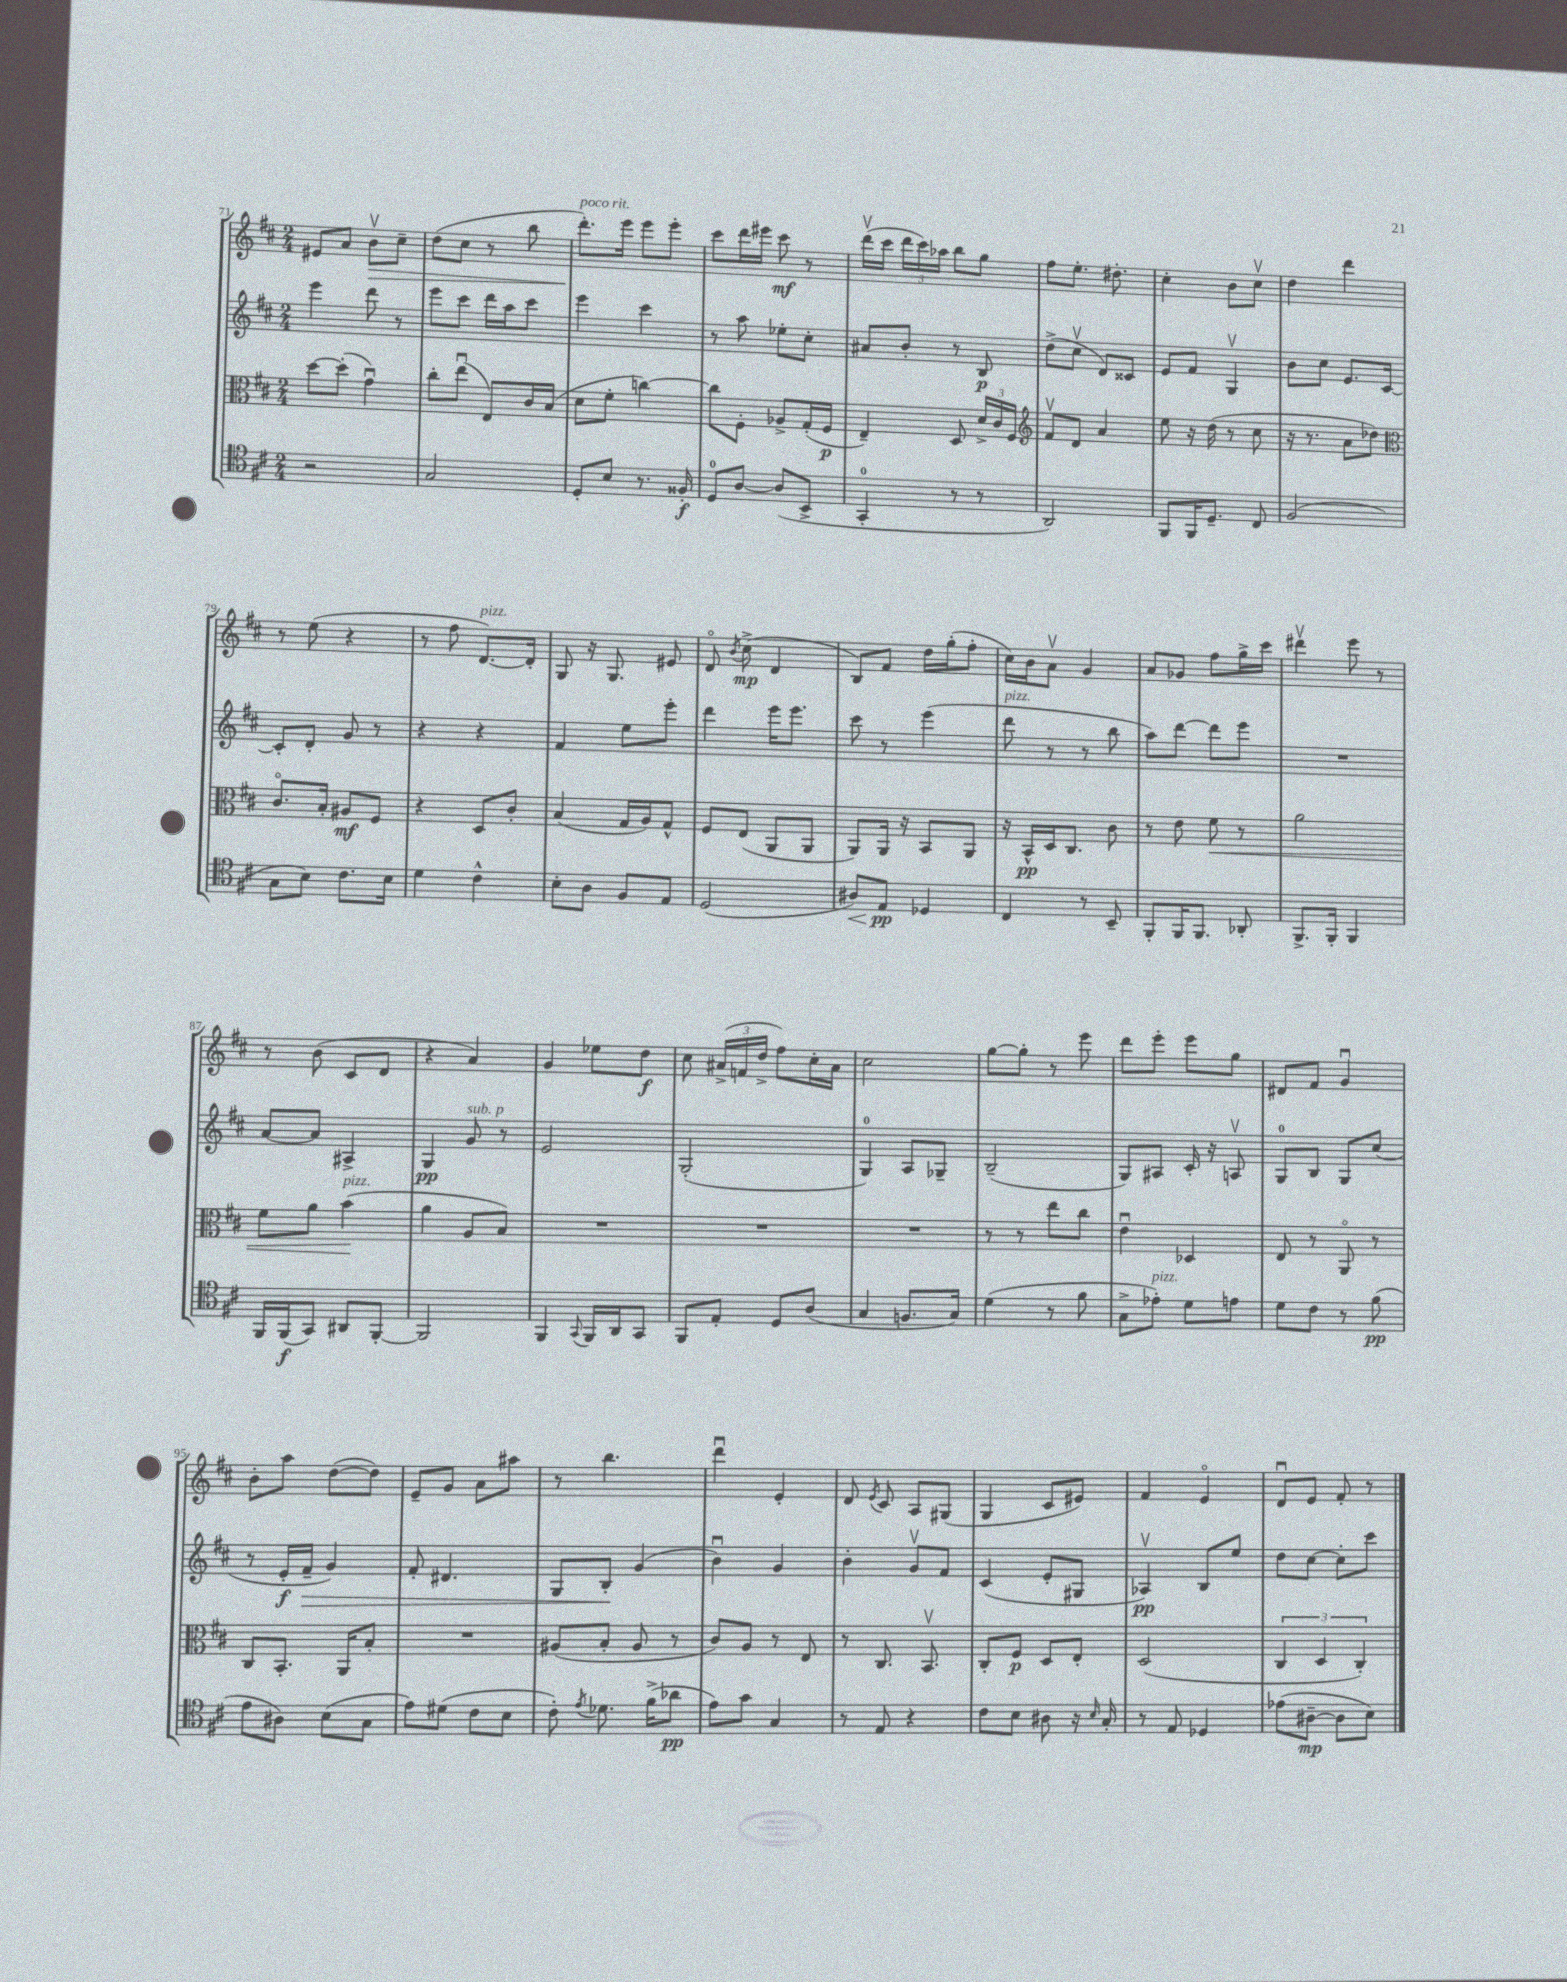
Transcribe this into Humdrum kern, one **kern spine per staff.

**kern	**dynam	**kern	**dynam	**kern	**dynam	**kern	**dynam
*part4	*part4	*part3	*part3	*part2	*part2	*part1	*part1
*staff4	*staff4	*staff3	*staff3	*staff2	*staff2	*staff1	*staff1
*clefC4	*	*clefC3	*	*clefG2	*	*clefG2	*
*k[f#c#]	*	*k[f#c#]	*	*k[f#c#]	*	*k[f#c#]	*
*M2/4	*	*M2/4	*	*M2/4	*	*M2/4	*
=71	=71	=71	=71	=71	=71	=71	=71
2r	.	[8dd\L	.	4eee\	.	8e#X/L	.
.	.	(8dd'\J]	.	.	.	8a/J	.
!	!	!	!	!	!	!	!LO:HP:b
.	.	4gu\)	.	8ddd\	.	8bv\L	>
.	.	.	.	8r	.	8cc#~\J	.
=72	=72	=72	=72	=72	=72	=72	=72
2G/	.	8cc#'\L	.	8eee\L	.	(8dd\L	.
.	.	(8eeu\J	.	8ccc#\J	.	8cc#\J	.
.	.	8E/L)	.	16ddd\LL	.	8r	.
.	.	.	.	16aa\J	.	.	.
.	.	16c#/L	.	8ccc#\J	.	8bb\	.
.	.	(16B/JJ	.	.	.	.	.
=73	=73	=73	=73	=73	=73	=73	=73
!	!	!	!	!	!	!LO:TX:a:i:t=poco rit.	!
8D'/L	.	8d\L	.	4eee\	.	8.ddd'\L)	.
8B/J	.	8f#'\J	.	.	.	.	.
.	.	.	.	.	.	16eee\Jk	]
8.r	.	[4ccn\)	.	4ccc#\	.	8eee\L	.
.	.	.	.	.	.	8eee'\J	.
16F##X'/	f	.	.	.	.	.	.
=74	=74	=74	=74	=74	=74	=74	=74
8D/L	.	8cc\L]	.	8r	.	8ccc#\L	.
[8A/J	.	8F#'\J	.	8aa\	.	16ddd\L	.
.	.	.	.	.	.	16eee#X\JJ	.
(8A/L]	.	8A-X^/L	.	8ee-X'\L	.	8ccc#\	mf
8BB^/J	.	(16G'/L	.	8cc#'\J	.	8r	.
.	.	16F#/JJ	p	.	.	.	.
=75	=75	=75	=75	=75	=75	=75	=75
4GG'/	.	4E~/)	.	8a#X/L	.	(16dddv\LL	.
.	.	.	.	.	.	16ccc#\JJ	.
.	.	.	.	8b'/J	.	24ddd\LL	.
.	.	.	.	.	.	24ccc#\)	.
.	.	.	.	.	.	24aa-X\JJ	.
8r	.	8D/	.	8r	.	8bb\L	.
8r	.	24d^/LL	.	8B/	p	8gg\J	.
.	.	24c#/	.	.	.	.	.
.	.	24F#/JJ	.	.	.	.	.
=76	=76	=76	=76	=76	=76	=76	=76
*	*	*clefG2	*	*	*	*	*
2AA/)	.	8f#v/L	.	(8dd^\L	.	8ff#\L	.
.	.	8d/J	.	8cc#v\J	.	8.ee'\J	.
.	.	4a/	.	8d/L)	.	.	.
.	.	.	.	.	.	8.dd#X'\	.
.	.	.	.	8c##X/J	.	.	.
=77	=77	=77	=77	=77	=77	=77	=77
8FF#/L	.	8ee\	.	8e/L	.	4cc#'\	.
16FF#/K	.	16r	.	8f#/J	.	.	.
8.D~/J	.	(16dd\	.	.	.	.	.
.	.	8r	.	4Gv/	.	8b\L	.
8C#/	.	8cc#\	.	.	.	8cc#v\J	.
=78	=78	=78	=78	=78	=78	=78	=78
(2F#/	.	16r	.	8b\L	.	4dd\	.
.	.	8.r	.	.	.	.	.
.	.	.	.	8cc#\J	.	.	.
.	.	8a\L	.	8.e/L	.	4ddd\	.
.	.	8dd-X\J)	.	.	.	.	.
.	.	.	.	[16c#/Jk	.	.	.
!!LO:LB:g=z
=79	=79	=79	=79	=79	=79	=79	=79
*	*	*clefC3	*	*	*	*	*
8G\L	.	8.c#/L	.	8c#'/L]	.	8r	.
8B\J)	.	.	.	8d'/J	.	(8ee\	.
.	.	16B'/Jk	.	.	.	.	.
8.c#\L	.	8A#X/L	mf	8g/	.	4r	.
.	.	8F#/J	.	8r	.	.	.
16B\Jk	.	.	.	.	.	.	.
=80	=80	=80	=80	=80	=80	=80	=80
4d\	.	4r	.	4r	.	8r	.
.	.	.	.	.	.	8ff#\	.
!	!	!	!	!	!	!LO:TX:a:i:t=pizz.	!
4c#^^\	.	8D/L	.	4r	.	[8.d/L)	.
.	.	8c#'/J	.	.	.	.	.
.	.	.	.	.	.	16d'/Jk]	.
=81	=81	=81	=81	=81	=81	=81	=81
8B'\L	.	(4B/	.	4f#/	.	8G/	.
8A\J	.	.	.	.	.	16r	.
.	.	.	.	.	.	8.G/	.
8F#/L	.	16G/LL	.	8ee\L	.	.	.
.	.	16A/J)	.	.	.	.	.
8E/J	.	8G^^/J	.	8eee'\J	.	8e#X/	.
=82	=82	=82	=82	=82	=82	=82	=82
(2D/	.	8F#/L	.	4ddd\	.	8d/	.
.	.	.	.	.	.	8qb/	.
.	.	(8E/J	.	.	.	(8cc#^\	mp
.	.	8AA/L	.	16eee\KL	.	4d/	.
.	.	.	.	8.eee\J	.	.	.
.	.	8AA/J	.	.	.	.	.
=83	=83	=83	=83	=83	=83	=83	=83
!	!LO:HP:b	!	!	!	!	!	!
8A#X/L)	<	8AA/L)	.	8ccc#\	.	8B/L)	.
8E/J	pp	16AA/Jk	.	8r	.	8f#/J	.
.	.	16r	.	.	.	.	.
4D-X/	[	8BB/L	.	(4eee\	.	16dd\LL	.
.	.	.	.	.	.	(16gg'\J	.
.	.	8AA/J	.	.	.	8ff#'\J	.
=84	=84	=84	=84	=84	=84	=84	=84
!	!	!	!	!LO:TX:a:i:t=pizz.	!	!	!
4C#/	.	16r	.	8ddd\	.	16cc#\LL)	.
.	.	16BB^^/LL	pp	.	.	16b\J	.
.	.	16D/J	.	8r	.	8av\J	.
.	.	8.C#/J	.	.	.	.	.
8r	.	.	.	8r	.	4g/	.
8BB~/	.	8c#\	.	8bb\	.	.	.
=85	=85	=85	=85	=85	=85	=85	=85
8FF#'/L	.	8r	.	8aa\L)	.	8a/L	.
16FF#/K	.	8e\	.	[8ddd\J	.	8g-X/J	.
8.FF#/J	.	.	.	.	.	.	.
!	!	!	!LO:HP:b	!	!	!	!
.	.	8f#\	<	8ddd\L]	.	8ff#\L	.
8AA-X'/	.	8r	.	8eee\J	.	16gg^\L	.
.	.	.	.	.	.	16ccc#\JJ	.
=86	=86	=86	=86	=86	=86	=86	=86
8.FF#^/L	.	2a\	.	2r	.	4ddd#Xv\	.
16FF#'/Jk	.	.	.	.	.	.	.
4FF#/	.	.	.	.	.	8eee\	.
.	.	.	.	.	.	8r	.
!!LO:LB:g=z
=87	=87	=87	=87	=87	=87	=87	=87
16FF#/LL	.	8f#\L	.	[8a/L	.	8r	.
(16FF#/J	f	.	.	.	.	.	.
8GG/J)	.	8a\J	.	8a/J]	.	(8b\	.
!	!	!LO:TX:a:i:t=pizz.	!	!	!	!	!
8AA#X/L	.	(4b\	.	4A#X^/	.	8c#/L	.
[8FF#'/J	.	.	.	.	.	8d/J	.
.	.	.	[	.	.	.	.
=88	=88	=88	=88	=88	=88	=88	=88
2FF#/]	.	4a\	.	4G/	pp	4r	.
!	!	!	!	!LO:TX:a:i:t=sub. p	!	!	!
.	.	8A/L	.	8g/	.	4a/)	.
.	.	8B/J)	.	8r	.	.	.
=89	=89	=89	=89	=89	=89	=89	=89
4FF#/	.	2r	.	2e/	.	4g/	.
8qqGG/	.	.	.	.	.	.	.
16FF#/LL	.	.	.	.	.	8ee-X\L	.
16AA/J	.	.	.	.	.	.	.
8GG/J	.	.	.	.	.	8dd\J	f
=90	=90	=90	=90	=90	=90	=90	=90
8FF#/L	.	2r	.	(2G'/	.	8cc#\	.
8E'/J	.	.	.	.	.	(24a#X^/LL	.
.	.	.	.	.	.	24fn/	.
.	.	.	.	.	.	24dd^/JJ	.
8D/L	.	.	.	.	.	8ff#\L)	.
(8A/J	.	.	.	.	.	16cc#'\L	.
.	.	.	.	.	.	16a#\JJ	.
=91	=91	=91	=91	=91	=91	=91	=91
4G/	.	2r	.	4G/)	.	2cc#\	.
8.Fn/L	.	.	.	8A/L	.	.	.
.	.	.	.	8G-X~/J	.	.	.
16G/Jk)	.	.	.	.	.	.	.
=92	=92	=92	=92	=92	=92	=92	=92
(4d\	.	8r	.	(2B~/	.	[8gg\L	.
.	.	8r	.	.	.	8gg'\J]	.
8r	.	8ee\L	.	.	.	8r	.
8f#\	.	8cc#\J	.	.	.	8eee\	.
=93	=93	=93	=93	=93	=93	=93	=93
8G^\L	.	4eu\	.	8G/L)	.	8ddd\L	.
!LO:TX:a:i:t=pizz.	!	!	!	!	!	!	!
8e-X'\J)	.	.	.	8A#X/J	.	8eee'\J	.
8d\L	.	4D-X/	.	16c#'/	.	8eee\L	.
.	.	.	.	16r	.	.	.
8en\J	.	.	.	8Anv/	.	8gg\J	.
=94	=94	=94	=94	=94	=94	=94	=94
8d\L	.	8E/	.	8G/L	.	8d#X/L	.
8c#\J	.	8r	.	8B/J	.	8f#/J	.
8r	.	8AA/	.	8G/L	.	4gu/	.
(8f#\	pp	8r	.	(8cc#/J	.	.	.
!!LO:LB:g=z
=95	=95	=95	=95	=95	=95	=95	=95
8e\L	.	8C#/L	.	8r	.	8b'\L	.
8A#X\J)	.	8.BB'/J	.	16e'/LL	f	8aa\J	.
!	!	!	!	!	!LO:HP:b	!	!
.	.	.	.	16f#~/JJ	>	.	.
(8B\L	.	.	.	4g/)	.	([8dd\L	.
.	.	16AA/KL	.	.	.	.	.
8G\J	.	8B'/J	.	.	.	8dd\J])	.
=96	=96	=96	=96	=96	=96	=96	=96
8e\L)	.	2r	.	8f#'/	.	8e~/L	.
(8d#X\J	.	.	.	4.d#X/	.	8g/J	.
8c#\L	.	.	.	.	.	8a\L	.
8B\J	.	.	.	.	.	8aa#X\J	.
=97	=97	=97	=97	=97	=97	=97	=97
8c#'\)	.	(8A#X/L	.	8G/L	.	8r	.
8qe/	.	.	.	.	.	.	.
8.d-X\	.	8B'/J	.	8B'/J	.	4.bb\	.
.	.	8A#/	.	(4g/	]	.	.
(16f#^\KL	.	.	.	.	.	.	.
8a-X\J	pp	8r	.	.	.	.	.
=98	=98	=98	=98	=98	=98	=98	=98
8e\L)	.	8c#/L)	.	4bu\)	.	4dddu\	.
8g\J	.	8A/J	.	.	.	.	.
4G/	.	8r	.	4g/	.	4e'/	.
.	.	8E/	.	.	.	.	.
=99	=99	=99	=99	=99	=99	=99	=99
8r	.	8r	.	4b'\	.	8d/	.
.	.	.	.	.	.	8qe/	.
8E/	.	8.C#/	.	.	.	8c#/	.
4r	.	.	.	8gv/L	.	8A/L	.
.	.	8.BBv/	.	.	.	.	.
.	.	.	.	8f#/J	.	(8G#X/J	.
=100	=100	=100	=100	=100	=100	=100	=100
8c#\L	.	8C#'/L	.	(4c#/	.	4G/	.
8B\J	.	8F#/J	p	.	.	.	.
8A#X\	.	8D/L	.	8e'/L	.	8c#/L	.
16r	.	8E'/J	.	8G#X/J	.	8e#X/J)	.
16qqB/	.	.	.	.	.	.	.
16G'/	.	.	.	.	.	.	.
=101	=101	=101	=101	=101	=101	=101	=101
8r	.	(2D/	.	4A-Xv/)	pp	4f#/	.
8E/	.	.	.	.	.	.	.
4D-X/	.	.	.	8B/L	.	4e/	.
.	.	.	.	8ee/J	.	.	.
=102	=102	=102	=102	=102	=102	=102	=102
(8e-X\L	.	6C#/	.	8dd\L	.	8du/L	.
[8A#X~\J	mp	.	.	[8cc#\J	.	8e/J	.
.	.	6D/	.	.	.	.	.
8A#\L]	.	.	.	8cc#'\L]	.	8f#'/	.
.	.	6C#'/)	.	.	.	.	.
8B\J)	.	.	.	8ccc#\J	.	8r	.
==	==	==	==	==	==	==	==
*-	*-	*-	*-	*-	*-	*-	*-
